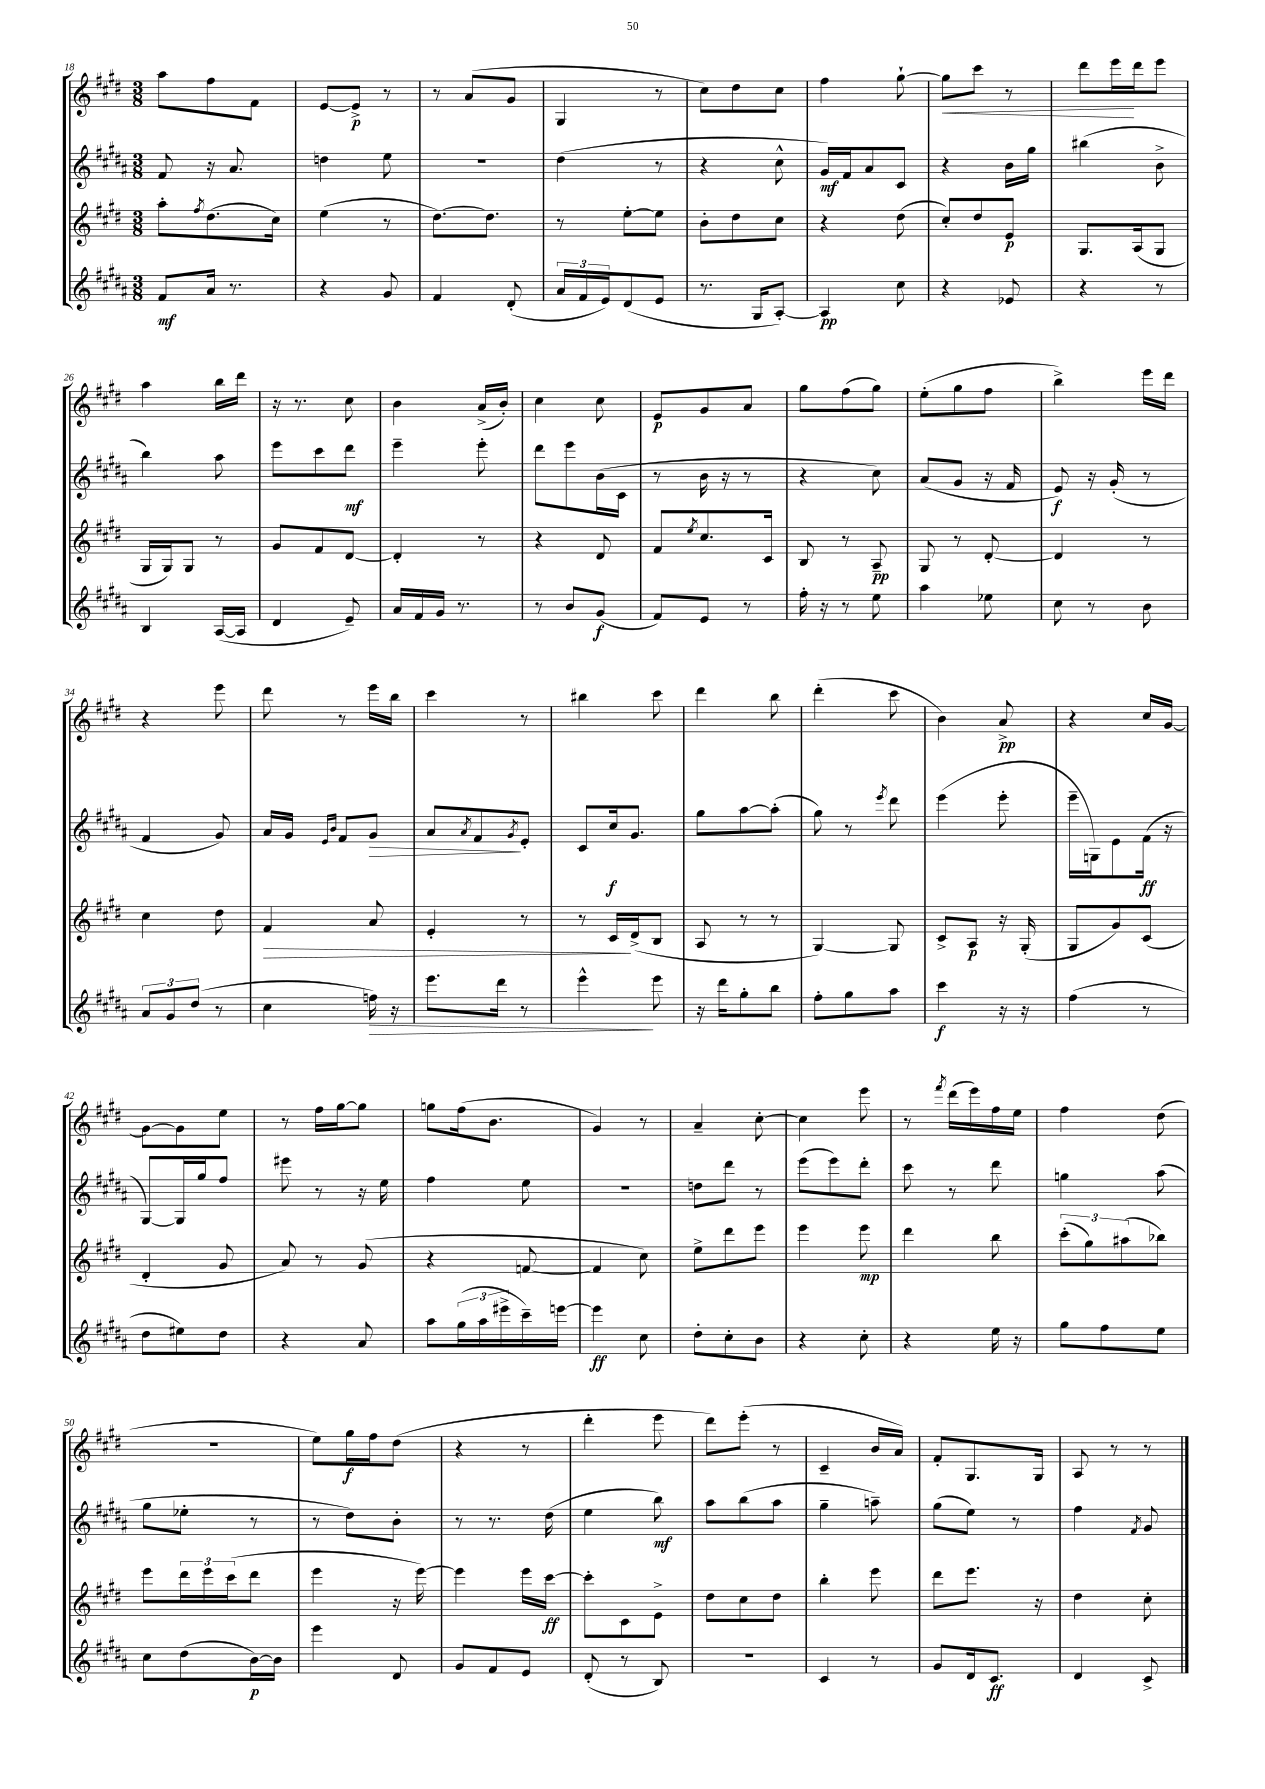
<<
\new StaffGroup <<
\new Staff = "s0" {
    \clef treble \key e \major \numericTimeSignature \time 3/8
    a''8 fis''8 fis'8 |
    e'8~ e'8->\p r8 |
    r8 a'8( gis'8 |
    gis4 r8 |
    cis''8) dis''8 cis''8 |
    fis''4 gis''8~-! |
    gis''8\< cis'''8 r8 |
    dis'''8 e'''16\! dis'''16 e'''8 |
    a''4 b''16 dis'''16 |
    r16 r8. cis''8 |
    b'4 a'16->( b'16-.) |
    cis''4 cis''8 |
    e'8\p gis'8 a'8 |
    gis''8 fis''8( gis''8) |
    e''8-.( gis''8 fis''8 |
    b''4->) e'''16 dis'''16 |
    r4 e'''8 |
    dis'''8 r8 e'''16 b''16 |
    cis'''4 r8 |
    bis''4 cis'''8 |
    dis'''4 b''8 |
    dis'''4-.( cis'''8 |
    b'4) a'8->\pp |
    r4 cis''16 gis'16~ |
    gis'8~ gis'8 e''8 |
    r8 fis''16 gis''16~ gis''8 |
    g''8 fis''16( b'8. |
    gis'4) r8 |
    a'4-- cis''8~-. |
    cis''4 e'''8 |
    r8 \acciaccatura { fis'''8 } dis'''16( e'''16) fis''16 e''16 |
    fis''4 dis''8( |
    R4. |
    e''8) gis''16\f fis''16 dis''8( |
    r4 r8 |
    dis'''4-. e'''8 |
    dis'''8) e'''8-.( r8 |
    cis'4-- b'16 a'16) |
    fis'8-. gis8. gis16 |
    a8 r8 r8 \bar "|." |
}
\new Staff = "s1" {
    \clef treble \key b \major \numericTimeSignature \time 3/8
    fis'8 r16 ais'8. |
    d''4 e''8 |
    R4. |
    dis''4( r8 |
    r4 cis''8-^ |
    gis'16\mf) fis'16 ais'8 cis'8 |
    r4 b'16 gis''16 |
    bis''4( b'8-> |
    b''4) ais''8 |
    e'''8 cis'''8 dis'''8\mf |
    e'''4-- e'''8-. |
    dis'''8 e'''8 b'16( cis'16 |
    r8 b'16 r16 r8 |
    r4 cis''8) |
    ais'8( gis'8 r16 fis'16 |
    e'8\f) r16 gis'16-.( r8 |
    fis'4 gis'8) |
    ais'16 gis'16 \grace { e'16 b'16 } fis'8 gis'8\> |
    ais'8 \acciaccatura { ais'8 } fis'8\! \acciaccatura { gis'8 } e'8-. |
    cis'8 cis''16\f gis'8. |
    gis''8 ais''8~ ais''8-.( |
    gis''8) r8 \acciaccatura { e'''8 } dis'''8 |
    e'''4( e'''8-. |
    e'''16-- g16) e'8 fis'16\ff( r16 |
    gis8~) gis16 gis''16 fis''8 |
    eis'''8 r8 r16 e''16 |
    fis''4 e''8 |
    R4. |
    d''8 dis'''8 r8 |
    e'''8( e'''8) dis'''8-. |
    cis'''8 r8 dis'''8 |
    g''4 ais''8( |
    gis''8 ees''8-. r8 |
    r8 dis''8) b'8-. |
    r8 r8. dis''16( |
    e''4 b''8\mf) |
    ais''8 b''8( ais''8 |
    gis''4-- a''8--) |
    gis''8( e''8) r8 |
    fis''4 \acciaccatura { fis'8 } gis'8 \bar "|." |
}
\new Staff = "s2" {
    \clef treble \key e \major \numericTimeSignature \time 3/8
    a''8-. \acciaccatura { fis''8 } dis''8.( cis''16) |
    e''4( r8 |
    dis''8.~) dis''8. |
    r8 e''8~-. e''8 |
    b'8-. dis''8 cis''8 |
    r4 dis''8( |
    cis''8-.) dis''8 e'8\p |
    gis8. a16( gis8 |
    gis16 gis16) gis8 r8 |
    gis'8 fis'8 dis'8~ |
    dis'4-. r8 |
    r4 dis'8 |
    fis'8 \acciaccatura { e''8 } cis''8. cis'16 |
    b8 r8 a8--\pp |
    gis8 r8 dis'8~-. |
    dis'4 r8 |
    cis''4 dis''8 |
    fis'4\> a'8 |
    e'4-. r8 |
    r8 cis'16\! dis'16->( b8 |
    a8 r8 r8 |
    gis4~) gis8 |
    cis'8-> a8\p r16 gis16-.( |
    gis8 gis'8) cis'8( |
    dis'4-. gis'8 |
    a'8) r8 gis'8( |
    r4 f'8~ |
    f'4 cis''8) |
    e''8-> dis'''8 e'''8 |
    e'''4 e'''8\mp |
    dis'''4 b''8 |
    \tuplet 3/2 { cis'''8-.( gis''8) ais''8( } bes''8) |
    e'''8 \tuplet 3/2 { dis'''16 e'''16 cis'''16( } dis'''8 |
    e'''4 r16 e'''16~) |
    e'''4 e'''16 cis'''16~\ff |
    cis'''8-. cis'8 e'8-> |
    dis''8 cis''8 dis''8 |
    b''4-. e'''8 |
    dis'''8 e'''8. r16 |
    dis''4 cis''8-. \bar "|." |
}
\new Staff = "s3" {
    \clef treble \key b \major \numericTimeSignature \time 3/8
    fis'8\mf ais'16 r8. |
    r4 gis'8 |
    fis'4 dis'8-.( |
    \tuplet 3/2 { ais'16 fis'16 e'16) } dis'8( e'8 |
    r8. gis16 ais8~-.) |
    ais4\pp cis''8 |
    r4 ees'8 |
    r4 r8 |
    b4 ais16~( ais16 |
    dis'4 e'8--) |
    ais'16 fis'16 gis'16 r8. |
    r8 b'8 gis'8\f( |
    fis'8) e'8 r8 |
    fis''16-. r16 r8 e''8 |
    ais''4 ees''8 |
    cis''8 r8 b'8 |
    \tuplet 3/2 { ais'8 gis'8 dis''8( } r8 |
    cis''4 f''16\>) r16 |
    e'''8. dis'''16 r8 |
    e'''4-^\! e'''8 |
    r16 dis'''16 gis''8-. b''8 |
    fis''8-. gis''8 ais''8 |
    cis'''4\f r16 r16 |
    fis''4( r8 |
    dis''8 eis''8) dis''8 |
    r4 ais'8 |
    ais''8 \tuplet 3/2 { gis''16( ais''16 eis'''16-> } cis'''16--) e'''16~ |
    e'''4\ff cis''8 |
    dis''8-. cis''8-. b'8 |
    r4 cis''8-. |
    r4 e''16 r16 |
    gis''8 fis''8 e''8 |
    cis''8 dis''8( b'16~\p) b'16 |
    e'''4 dis'8 |
    gis'8 fis'8 e'8 |
    dis'8-.( r8 b8) |
    R4. |
    cis'4 r8 |
    gis'8 dis'16 cis'8.\ff |
    dis'4 cis'8-> \bar "|." |
}
>>
>>
\layout { \context { \Score currentBarNumber = #18 } }
